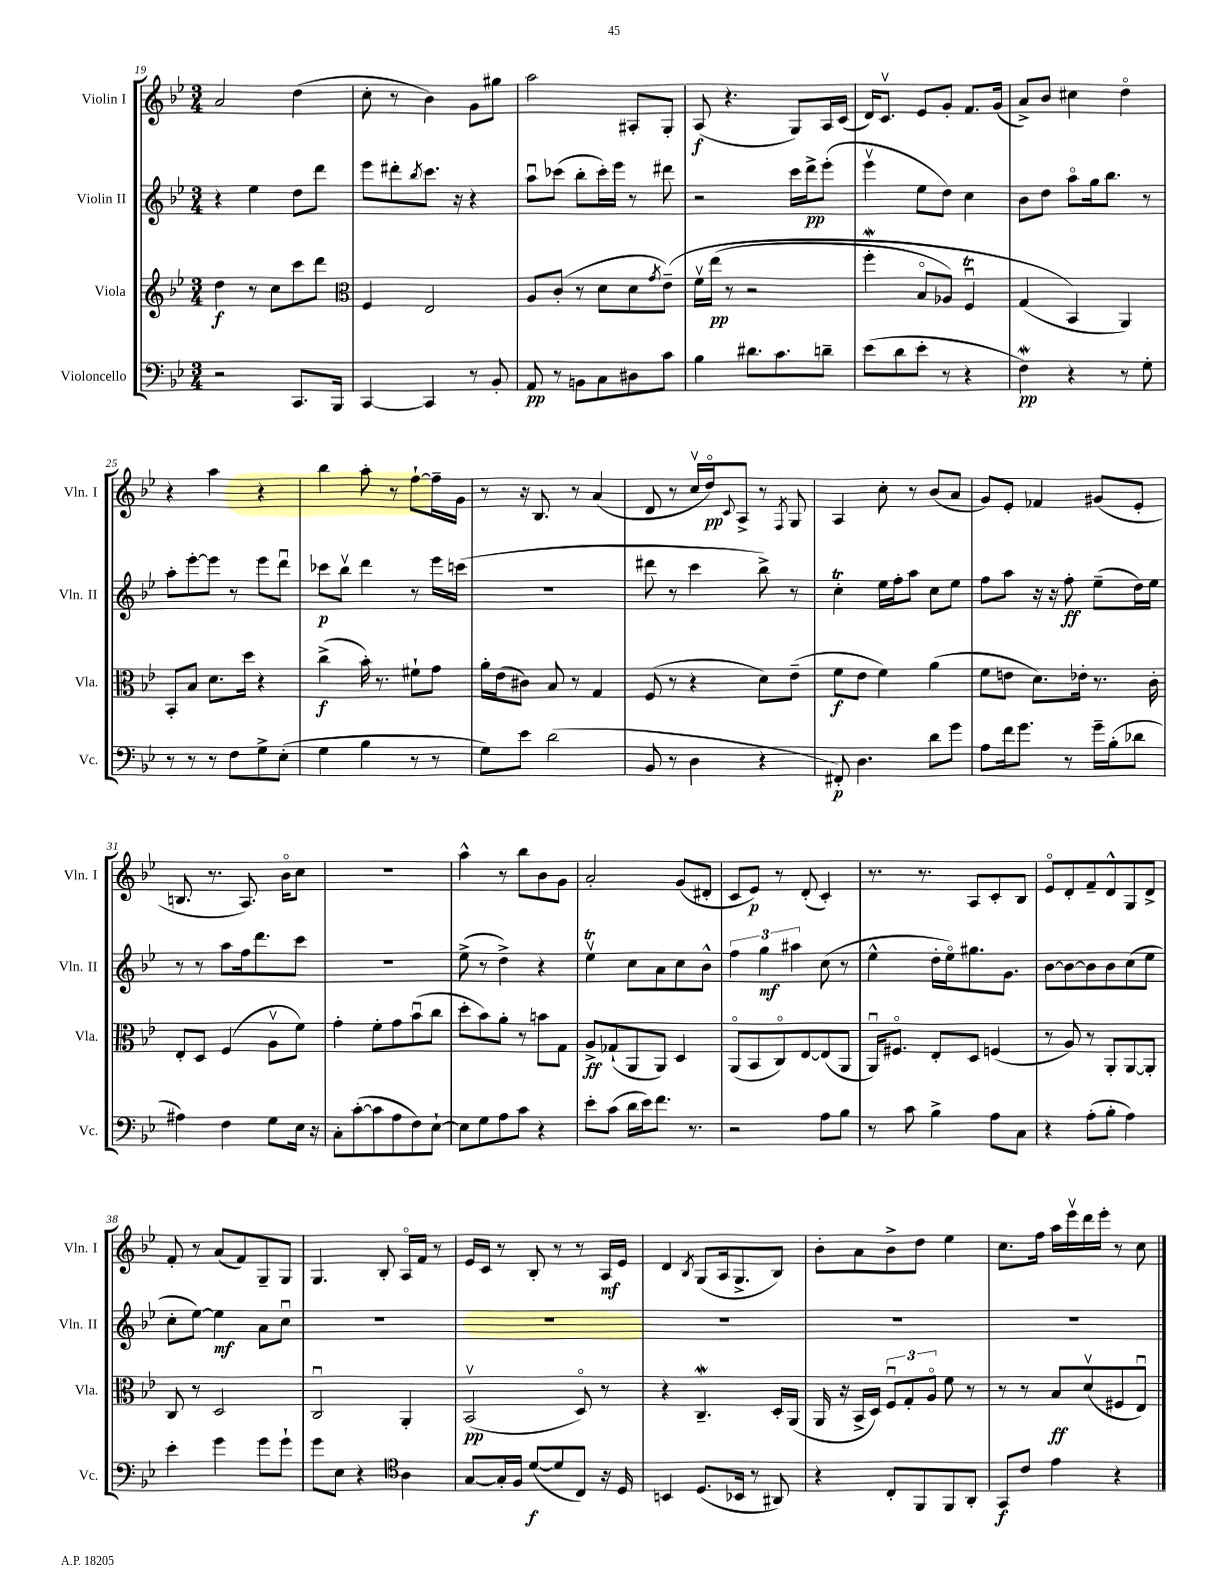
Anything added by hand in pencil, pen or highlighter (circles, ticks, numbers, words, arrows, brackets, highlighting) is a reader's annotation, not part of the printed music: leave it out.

**kern	**kern	**kern	**kern
*staff4	*staff3	*staff2	*staff1
*clefF4	*clefG2	*clefG2	*clefG2
*k[b-e-]	*k[b-e-]	*k[b-e-]	*k[b-e-]
*M3/4	*M3/4	*M3/4	*M3/4
2r	4dd\	4r	2a/
.	8r	4ee-\	.
.	8cc\L	.	.
8.CC/L	8ccc\	8dd\L	(4dd\
.	8ddd\J	8ddd\J	.
16BBB-/Jk	.	.	.
=	=	=	=
*	*clefC3	*	*
[4CC/	4F/	8eee-\L	8cc'\
.	.	8ddd#'\	8r
.	.	8qbb-/	.
4CC/]	2E-/	8.ccc\J	4b-\)
.	.	16r	.
8r	.	4r	8g\L
8BB-'/	.	.	8gg#\J
=	=	=	=
8AA/	8A/L	8aau\L	2aa\
8r	(8c'/J	(8ccc-\J	.
8BB\L	8r	8bb-'\L	.
8C\	8d\L	16ccc-'\L)	.
.	.	16eee-\JJ	.
8D#\	8d\	8r	8A#'/L
.	8qg/	.	.
8c\J	&(8e-~\J)	8ddd#\	8G'/J
=	=	=	=
4B-\	16fv\LL	2r	(8A/
.	(16ee-\JJ	.	.
.	8r	.	4.r
8.d#\L	2r	.	.
8.c\	.	.	.
.	.	16ccc\LL	8G/L)
.	.	16ddd^\J	.
8d~\J	.	(8eee-'\J	16A/L
.	.	.	(16c/JJ
=	=	=	=
(8e-\L	4ff'\	4eee-v\	16d/LK)
.	.	.	8.cv/J
8d\	.	.	.
8e-'\J	8B-o/L	8ee-\L	8e-/L
8r	8A-/J)	8dd\J)	8g'/J
4r	4Fu/	4cc\	8.f/L
.	.	.	(16g/Jk
=	=	=	=
4F\)	(4G/	8b-\L	8a^/L)
.	.	8dd\J	8b-/J
4r	4BB-/&)	8aao\L	4cc#\
.	.	16gg\k	.
.	.	8.bb-\J	.
8r	4AA/)	.	4ddo\
8G'\	.	8r	.
=	=	=	=
8r	8BB-'/L	8aa'\L	4r
8r	8B-/J	[8eee-'\	.
8r	8.d\L	8eee-\]J	4aa\
8F\L	.	8r	.
.	16dd\Jk	.	.
8G^\	4r	8eee-\L	4r
(8E-'\J	.	8dddu\J	.
=	=	=	=
4G\	(4cc^\	8ccc-\L	4bb-\
.	.	8bb-v\J	.
4B-\	16b-'\)	4ddd\	8aa'\
.	8.r	.	.
.	.	.	8r
8r	8f#`\L	8r	[8ff`\L
8r	8g\J	16eee-\LL	16ff~\]L
.	.	(16ccc\JJ	16g\JJ
=	=	=	=
8G\L)	16a'\LL	2.r	8r
.	(16e-\J	.	.
8e-\J	8c#\J)	.	16r
.	.	.	8.B-/
(2d\	8B-/	.	.
.	8r	.	8r
.	4G/	.	(4a/
=	=	=	=
8BB-/	(8F/	8ddd#\	8d/
8r	8r	8r	8r
4D\	4r	4ccc\	16ccv/LL
.	.	.	16ddo/J)
.	.	.	8qqc/
.	.	.	8A^/J
4r	8d\L)	8bb-^\)	8r
.	.	.	8qF/
.	(8e-~\J	8r	8G/
=	=	=	=
8FF#'/)	8f\L	4cc'\	4A/
4.D\	8e-\J	.	.
.	4f\)	16ee-\LL	8cc'\
.	.	16ff'\J	.
.	.	8aa\J	8r
8d\L	(4a\	8cc\L	(8b-/L
8g\J	.	8ee-\J	8a/J
=	=	=	=
8A\L	8f\L	8ff\L	8g/L)
16f\k	8e\J	8aa\J	8e-'/J
8.g\J	.	.	.
.	8.d\L)	16r	4f-/
.	.	16r	.
8r	.	8ff'\	.
.	16e-'\Jk	.	.
16g~\LL	8.r	(8ee-~\L	(8g#/L
(16B-'\J	.	.	.
8d-\J	.	16dd\L)	8e-'/J
.	16c'\	16ee-\JJ	.
=	=	=	=
4A#\)	8E-'/L	8r	8.B/
.	8D/J	8r	.
.	.	.	8.r
4F\	(4F/	8aa\L	.
.	.	16ff\k	8.A/)
.	.	8.ddd\	.
8G\L	8Av\L	.	.
.	.	.	16b-o\LK
16E-\Jk	8f\J)	8ccc\J	8cc\J
16r	.	.	.
=	=	=	=
8C'\L	4g'\	2.r	2.r
([8c'\	.	.	.
8c\]	8f'\L	.	.
8A\	8g\	.	.
8F\)	(8b-u\	.	.
[8E-`\J	8cc\J	.	.
=	=	=	=
8E-\]L	8dd'\L	(8ee-^\	4aa^^\
8G\	8b-\)	8r	.
8A\	8a'\J	4dd^\)	8r
8c\J	8r	.	8bb-\L
4r	8b\L	4r	8b-\
.	8G\J	.	8g\J
=	=	=	=
8e-'\L	8A^/L	4ee-v\	2a'/
(8c\J	(8G-`/	.	.
16d\LL	8AA/	8cc\L	.
16e-\J)	.	.	.
8.f\J	8AA/J)	8a\	.
.	4D/	8cc\	(8g/L
8.r	.	.	.
.	.	8b-^^\J	8d#'/J
=	=	=	=
2r	(8AAo/L	6ff\	8c/L
.	8BB-/	.	8e-/J)
.	.	6gg\	.
.	8Co/)	.	8r
.	.	6aa#\	.
.	[8E-/	.	(8d'/
8A\L	(8E-/]	(8cc\	4c'/)
8B-\J	8AA/J	8r	.
=	=	=	=
8r	16AAu/LK)	4ee-^^\	8.r
.	8.F#o/J	.	.
8c\	.	.	.
.	.	.	8.r
4B-^\	8E-'/L	16dd'\LL	.
.	.	16ee-o\J)	.
.	8D/J	8.gg#\	8A/L
8A\L	(4F/	.	8c'/
.	.	8.g\J	.
8C\J	.	.	8B-/J
=	=	=	=
4r	8r	[8b-\L	8e-o/L
.	8A/)	8b-\_	8d'/
(8A'\L	8r	8b-\]	8f~/
8B-'\J	8AA'/L	8b-\	8d^^/
4A\)	[8AA/	(8cc\	8G/
.	8AA'/]J	8ee-\J	8d^/J
=	=	=	=
4e-'\	8C/	8cc'\L	8f'/
.	8r	[8ee-\J)	8r
4g\	2D/	4ee-\]	(8a/L
.	.	.	8f/)
8g\L	.	8a\L	8G~/
8g`\J	.	8ccu\J	8G/J
=	=	=	=
8g\L	2Cu/	2.r	4.G/
8E-\J	.	.	.
4r	.	.	.
.	.	.	8B-'/
*clefC4	*	*	*
4A\	4AA'/	.	16Ao/LL
.	.	.	16f/JJ
.	.	.	8r
=	=	=	=
[8G/L	(2BB-v/	2.r	16e-/LL
.	.	.	16c/JJ
16G'/]L	.	.	8r
16F/JJ	.	.	.
([8d/L	.	.	8B-'/
8d/]	.	.	8r
8C/J)	8Do/)	.	8r
16r	8r	.	16A/LL
16D/	.	.	16e-/JJ
=	=	=	=
4BB/	4r	2.r	4d/
.	.	.	8qB-/
(8.D/L	4.C~/	.	(8G/L
.	.	.	16A/k
16BB-/Jk	.	.	8.G^/
8r	.	.	.
8AA#/)	16D'/LL	.	8B-/J)
.	(16AA/JJ	.	.
=	=	=	=
4r	16AA/	2.r	8b-'\L
.	16r	.	.
.	16BB-^/LL	.	8a\
.	16D/JJ)	.	.
8C'/L	12Fu/L	.	8b-^\
.	12G'/	.	.
8FF/	.	.	8dd\J
.	12Ao/J	.	.
8FF/	8f\	.	4ee-\
8AA'/J	8r	.	.
=	=	=	=
8GG/L	8r	2.r	8.cc\L
8c/J	8r	.	.
.	.	.	16ff\Jk
4e-\	8B-/L	.	16aa\LL
.	.	.	16eee-v\
.	(8dv/	.	16ddd\
.	.	.	16eee-'\JJ
4r	8F#/	.	8r
.	8E-u/J)	.	8cc\
==	==	==	==
*-	*-	*-	*-
